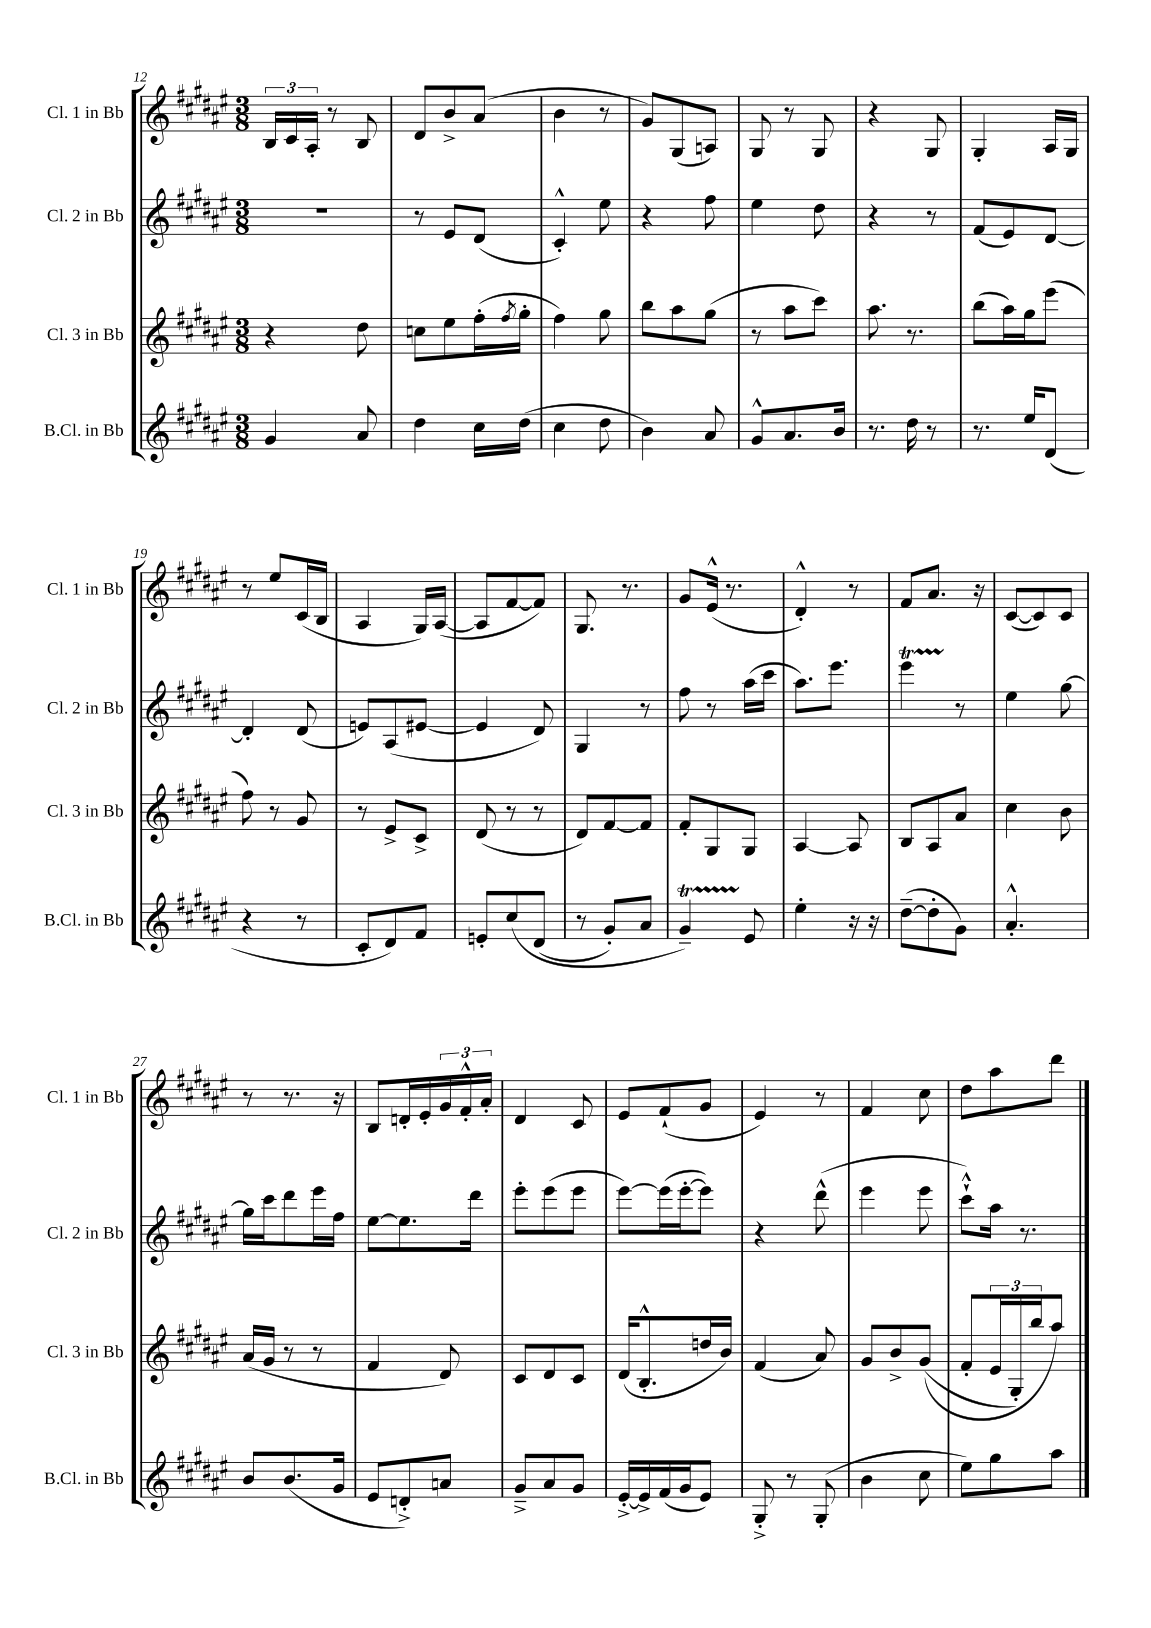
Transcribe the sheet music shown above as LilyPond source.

<<
\new StaffGroup <<
\new Staff = "s0" \with { instrumentName = "Cl. 1 in Bb" shortInstrumentName = "Cl. 1 in Bb" } {
    \clef treble \key fis \major \numericTimeSignature \time 3/8
    \tuplet 3/2 { b16 cis'16 ais16-. } r8 b8 |
    dis'8 b'8-> ais'8( |
    b'4 r8 |
    gis'8) gis8( a8) |
    gis8 r8 gis8 |
    r4 gis8 |
    gis4-. ais16 gis16 |
    r8 eis''8 cis'16( b16 |
    ais4 gis16) ais16~( |
    ais8 fis'8~ fis'8) |
    gis8. r8. |
    gis'8 eis'16-^( r8. |
    dis'4-.-^) r8 |
    fis'8 ais'8. r16 |
    cis'8~( cis'8) cis'8 |
    r8 r8. r16 |
    b8 d'16-. eis'16-. \tuplet 3/2 { gis'16 fis'16-.-^ ais'16-. } |
    dis'4 cis'8 |
    eis'8 fis'8-!( gis'8 |
    eis'4) r8 |
    fis'4 cis''8 |
    dis''8 ais''8 dis'''8 \bar "|." |
}
\new Staff = "s1" \with { instrumentName = "Cl. 2 in Bb" shortInstrumentName = "Cl. 2 in Bb" } {
    \clef treble \key fis \major \numericTimeSignature \time 3/8
    R4. |
    r8 eis'8 dis'8( |
    cis'4-.-^) eis''8 |
    r4 fis''8 |
    eis''4 dis''8 |
    r4 r8 |
    fis'8( eis'8) dis'8~ |
    dis'4-. dis'8( |
    e'8) ais8( eis'8~ |
    eis'4 dis'8) |
    gis4 r8 |
    fis''8 r8 ais''16( cis'''16 |
    ais''8.) eis'''8. |
    eis'''4\startTrillSpan r8\stopTrillSpan |
    eis''4 gis''8~ |
    gis''16 cis'''16 dis'''8 eis'''16 fis''16 |
    eis''8~ eis''8. dis'''16 |
    eis'''8-. eis'''8( eis'''8 |
    eis'''8~) eis'''16( eis'''16~-. eis'''8) |
    r4 dis'''8-^( |
    eis'''4 eis'''8 |
    cis'''8-!-^) ais''16 r8. \bar "|." |
}
\new Staff = "s2" \with { instrumentName = "Cl. 3 in Bb" shortInstrumentName = "Cl. 3 in Bb" } {
    \clef treble \key fis \major \numericTimeSignature \time 3/8
    r4 dis''8 |
    c''8 eis''8 fis''16-.( \acciaccatura { fis''8 } gis''16-. |
    fis''4) gis''8 |
    b''8 ais''8 gis''8( |
    r8 ais''8 cis'''8) |
    ais''8. r8. |
    b''8( ais''16) gis''16 eis'''8( |
    fis''8) r8 gis'8 |
    r8 eis'8-> cis'8-> |
    dis'8( r8 r8 |
    dis'8) fis'8~ fis'8 |
    fis'8-. gis8 gis8 |
    ais4~ ais8 |
    b8 ais8 ais'8 |
    cis''4 b'8 |
    ais'16( gis'16 r8 r8 |
    fis'4 dis'8) |
    cis'8 dis'8 cis'8 |
    dis'16( b8.-.-^ d''16 b'16) |
    fis'4( ais'8) |
    gis'8 b'8-> gis'8(\( |
    fis'8-. \tuplet 3/2 { eis'16 gis16-.) b''16 } ais''8\) \bar "|." |
}
\new Staff = "s3" \with { instrumentName = "B.Cl. in Bb" shortInstrumentName = "B.Cl. in Bb" } {
    \clef treble \key fis \major \numericTimeSignature \time 3/8
    gis'4 ais'8 |
    dis''4 cis''16 dis''16( |
    cis''4 dis''8 |
    b'4) ais'8 |
    gis'8-^ ais'8. b'16 |
    r8. dis''16 r8 |
    r8. eis''16 dis'8( |
    r4 r8 |
    cis'8-. dis'8) fis'8 |
    e'8-. cis''8\( dis'8( |
    r8 gis'8-.) ais'8 |
    gis'4--\startTrillSpan\) eis'8\stopTrillSpan |
    eis''4-. r16 r16 |
    dis''8~--( dis''8-. gis'8) |
    ais'4.-.-^ |
    b'8 b'8.( gis'16 |
    eis'8 d'8-.->) a'8 |
    gis'8---> ais'8 gis'8 |
    eis'16~-.-> eis'16-> fis'16( gis'16 eis'8) |
    gis8-.-> r8 gis8-.( |
    b'4 cis''8 |
    eis''8) gis''8 ais''8 \bar "|." |
}
>>
>>
\layout { \context { \Score currentBarNumber = #12 } }
